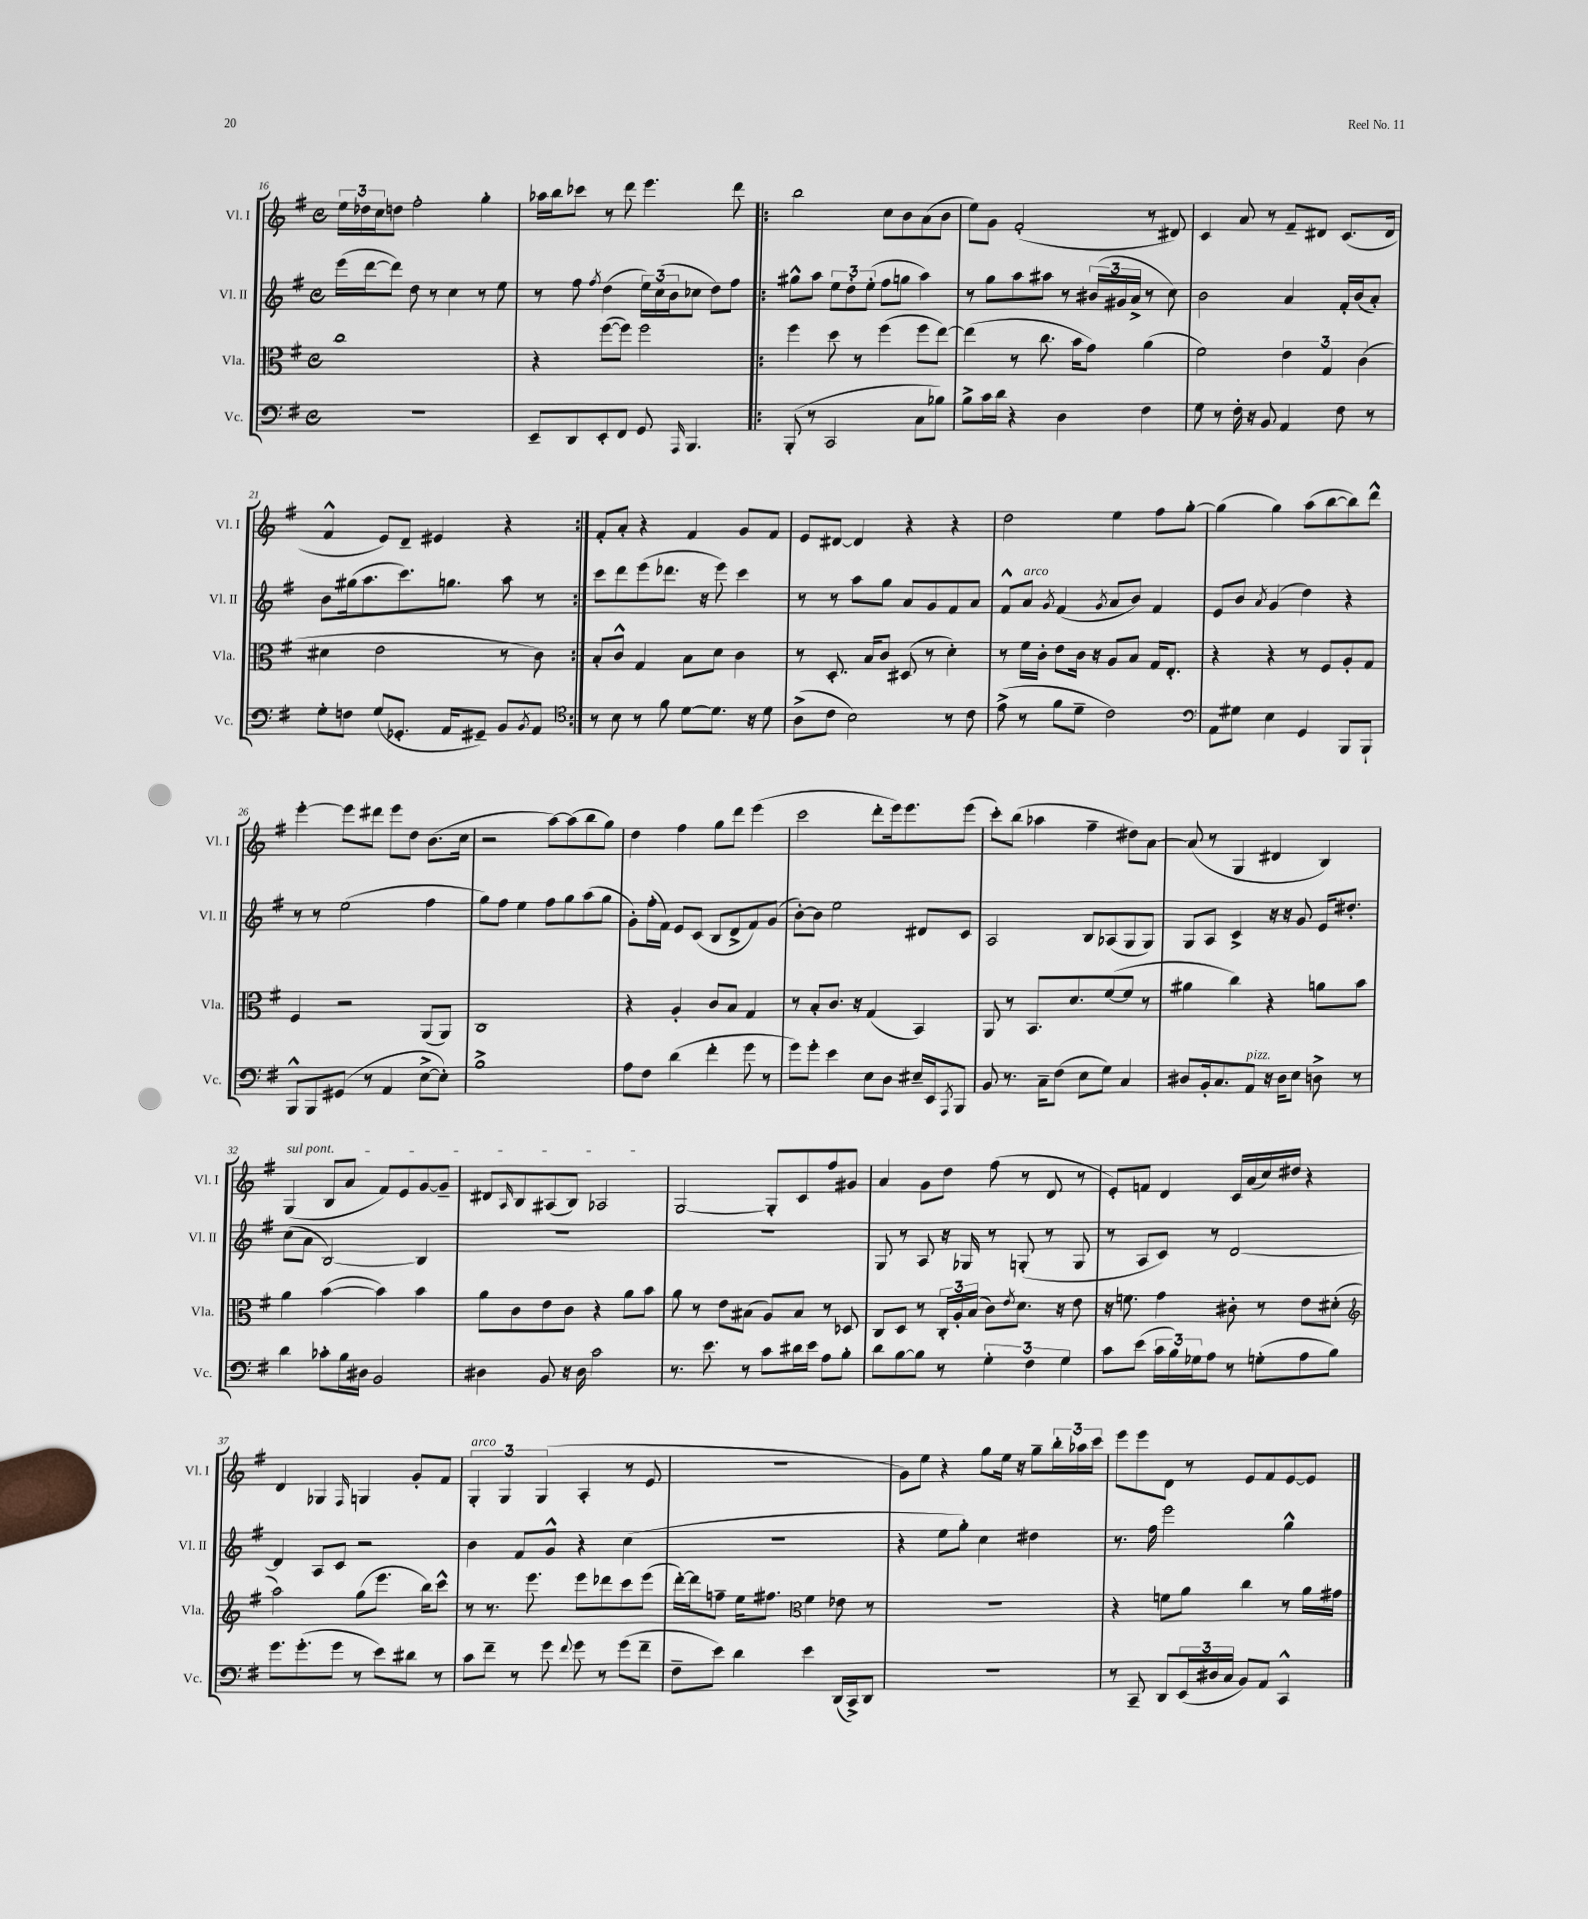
<<
\new StaffGroup <<
\new Staff = "s0" \with { instrumentName = "Vl. I" shortInstrumentName = "Vl. I" } {
    \clef treble \key g \major \defaultTimeSignature \time 4/4
    \tuplet 3/2 { e''16 des''16 c''16 } d''8 fis''2-. g''4-. |
    aes''16 b''16 ces'''8 r8 d'''8 e'''4. d'''8 |
    \repeat volta 2 { b''2 c''8 b'8 a'8( b'8 |
    e''8) g'8 fis'2-.( r8 dis'8) |
    c'4 a'8 r8 fis'8-- dis'8 c'8.( dis'16 |
    fis'4-^ e'8) d'8-- eis'4 r4 | }
    fis'8-. a'8-. r4 fis'4 g'8 fis'8 |
    e'8 dis'8~ dis'4 r4 r4 |
    d''2 e''4 fis''8 g''8~-. |
    g''4( g''4) a''8( b''8~ b''8) d'''8-^ |
    e'''4~-. e'''8 dis'''8 e'''8 d''8 b'8.( c''16 |
    r2 a''8~) a''8( b''8 g''8) |
    d''4 fis''4 g''8 d'''8 e'''4( |
    c'''2 d'''8-. e'''16) e'''8. e'''8( |
    c'''8-.) b''8( aes''4 fis''4-- dis''8) a'8~ |
    a'8( r8 g4 dis'4 b4) |
    \once \override TextSpanner.bound-details.left.text = \markup { \italic "sul pont." } g4\startTextSpan( b8 a'8 fis'8) e'8 g'8~ g'8-- |
    dis'8 \grace { a16 } b8 ais8( b8) aes2\stopTextSpan |
    g2~ g8-. c'8 fis''8 gis'8 |
    a'4 g'8 d''8 fis''8( r8 d'8 r8 |
    e'8-.) f'8 d'4 c'16 a'16( c''16) dis''16 r4 |
    d'4 ges4 \grace { fis16 } g4 g'8-. fis'8 |
    \tuplet 3/2 { g4-.^\markup { \italic "arco" } g4 g4( } a4-. r8 e'8 |
    R1 |
    g'8) e''8 r4 g''8 e''16 r16 g''8-- \tuplet 3/2 { b''16-. aes''16 c'''16 } |
    e'''8 e'''8 d'8 r8 e'8 fis'8 e'8~ e'8 \bar "|." |
}
\new Staff = "s1" \with { instrumentName = "Vl. II" shortInstrumentName = "Vl. II" } {
    \clef treble \key g \major \defaultTimeSignature \time 4/4
    e'''16( d'''16~ d'''8) d''8 r8 c''4 r8 e''8 |
    r8 fis''8 \acciaccatura { fis''8 } d''4( \tuplet 3/2 { e''16) c''16( b'16 } ces''8 d''8) fis''8 |
    \repeat volta 2 { gis''8-^ a''8 \tuplet 3/2 { e''8 d''8-. e''8-.( } fis''8 g''8 a''4) |
    r8 g''8 a''8 ais''8 r8 \tuplet 3/2 { bis'16( gis'16 a'16-> } r8 c''8) |
    b'2 a'4 fis'16-. b'16( a'8-.) |
    b'8 gis''16( a''8. c'''8.) g''8. a''8 r8 | }
    c'''8 d'''8 e'''8( des'''8. r16 e'''8) c'''4 |
    r8 r8 a''8 g''8 a'8 g'8 fis'8 a'8 |
    fis'8-^ a'8^\markup { \italic "arco" } \acciaccatura { g'8 } fis'4( \acciaccatura { g'8 } a'8 b'8) fis'4 |
    e'8 b'8 \acciaccatura { a'8 } g'4( d''4) r4 |
    r8 r8 e''2( fis''4 |
    g''8) fis''8 e''4 fis''8 g''8 a''8( g''8 |
    g'8-.) fis''16-.( fis'16) e'8 c'8( b8 d'8-> fis'8) g'8( |
    b'8~-.) b'8 e''2 dis'8 c'8 |
    a2 b8 aes8( g8 g8) |
    g8 a8 c'4-> r16 r16 g'8 e'16 dis''8.-. |
    c''8( a'8 b2~) b4 |
    R1 |
    R1 |
    g8 r8 a8 r16 ges16 r8 g8-.( r8 g8 |
    r8 a8 c'8) r8 d'2~ |
    d'4 a8 c'8 r2 |
    b'4 fis'8 g'8-^ r4 c''4( |
    R1 |
    r4 e''8 g''8-.) c''4 dis''4 |
    r8. fis''16 e'''2 g''4-^ \bar "|." |
}
\new Staff = "s2" \with { instrumentName = "Vla." shortInstrumentName = "Vla." } {
    \clef alto \key g \major \defaultTimeSignature \time 4/4
    c''1 |
    r4 fis''8~( fis''8) fis''2 |
    \repeat volta 2 { fis''4 d''8 r8 fis''4( fis''8 e''8~) |
    e''4( r8 c''8. b'16 g'8) a'4( |
    fis'2) \tuplet 3/2 { e'4 g4 c'4( } |
    dis'4 e'2 r8 c'8) | }
    b8-. c'8-^ g4 b8 d'8 c'4 |
    r8 d8.-. b16 c'8 dis8( r8 d'4-.) |
    r8 fis'16 c'16-. e'8 c'16 r16 a8 b8 g16 e8.-. |
    r4 r4 r8 fis8 a8-. g8 |
    fis4 r2 a,8( a,8) |
    c1 |
    r4 a4-. c'8 b8 g4 |
    r8 b8-. c'8. r16 g4( b,4) |
    a,8 r8 b,8. d'8. fis'8~( fis'8 r8 |
    ais'4 c''4) r4 a'8 b'8 |
    a'4 b'4~( b'4) b'4 |
    a'8 c'8 e'8 c'8 r4 a'8 b'8 |
    a'8 r8 e'8 bis8( a8) bis8 r8 des8 |
    c8 d8 r8 \tuplet 3/2 { c16-. a16-. b16( } c'8) \acciaccatura { e'8 } d'8. r16 e'8 |
    r16 f'8. g'4 cis'8-. r8 e'8 dis'8-.( |
    \clef treble a''2) g''8( e'''8. b''16) c'''8-^ |
    r8 r8. e'''8. e'''8 des'''8 c'''8 e'''8( |
    d'''16~-.) d'''16 f''8-- e''16 fis''8. \clef alto fis'4 ees'8 r8 |
    R1 |
    r4 f'8 a'8 c''4 r8 a'16 gis'16 \bar "|." |
}
\new Staff = "s3" \with { instrumentName = "Vc." shortInstrumentName = "Vc." } {
    \clef bass \key g \major \defaultTimeSignature \time 4/4
    R1 |
    e,8-- d,8 e,8-. fis,8 g,8 \grace { a,,16 } b,,4. |
    \repeat volta 2 { b,,8-.( r8 c,2 c8 bes8) |
    b8-> c'16 d'16 r4 d4 fis4 |
    g8 r8 fis16-. r16 b,8 a,4 fis8 r8 |
    g8-. f8 g8( ges,8.-. a,16 gis,8--) b,8 \acciaccatura { b,8 } a,8 | }
    \clef tenor r8 b8 r8 fis'8 d'8~ d'8. r16 d'8 |
    a8->( c'8 b2) r8 c'8 |
    e'8->( r8 fis'8 d'8-- c'2) |
    \clef bass a,8 gis8 e4 g,4 b,,8 b,,8-! |
    b,,8-^ b,,8 gis,8( r8 a,4 e8~-> e8-.) |
    b1-> |
    a8 fis8 d'4( fis'4-. g'8 r8 |
    g'8) g'8-. e'4 e8 d8 eis16-- e,16 \acciaccatura { a,,8 } b,,8 |
    b,8 r8. c16-- fis8( e8 g8) c4 |
    dis8 b,16-. c8. a,8^\markup { \italic "pizz." } r16 dis16 e8 d8-> r8 |
    d'4 ces'8-. b16 dis16 b,2 |
    dis4 b,8 r16 dis16 c'2 |
    r8. e'8. r8 c'8 dis'16 e'16 a8 b8-. |
    d'8 b8~ b8 r8 \tuplet 3/2 { g4-. fis4 g4 } |
    c'8 e'8( \tuplet 3/2 { c'16 b16) ges16 } a8 r8 g8-.( a8 b8) |
    g'8. g'8.-.( g'8 r8 e'8) dis'8 r8 |
    c'8 fis'8-- r8 g'8 \appoggiatura { fis'8 } g'8 r8 g'8( fis'8-- |
    fis8-- e'8) d'4 e'4 d,16( c,16->) d,8 |
    R1 |
    r8 c,8-- d,8 \tuplet 3/2 { e,16( dis16 c16 } b,8) a,8 c,4-^ \bar "|." |
}
>>
>>
\layout { \context { \Score currentBarNumber = #16 } }
